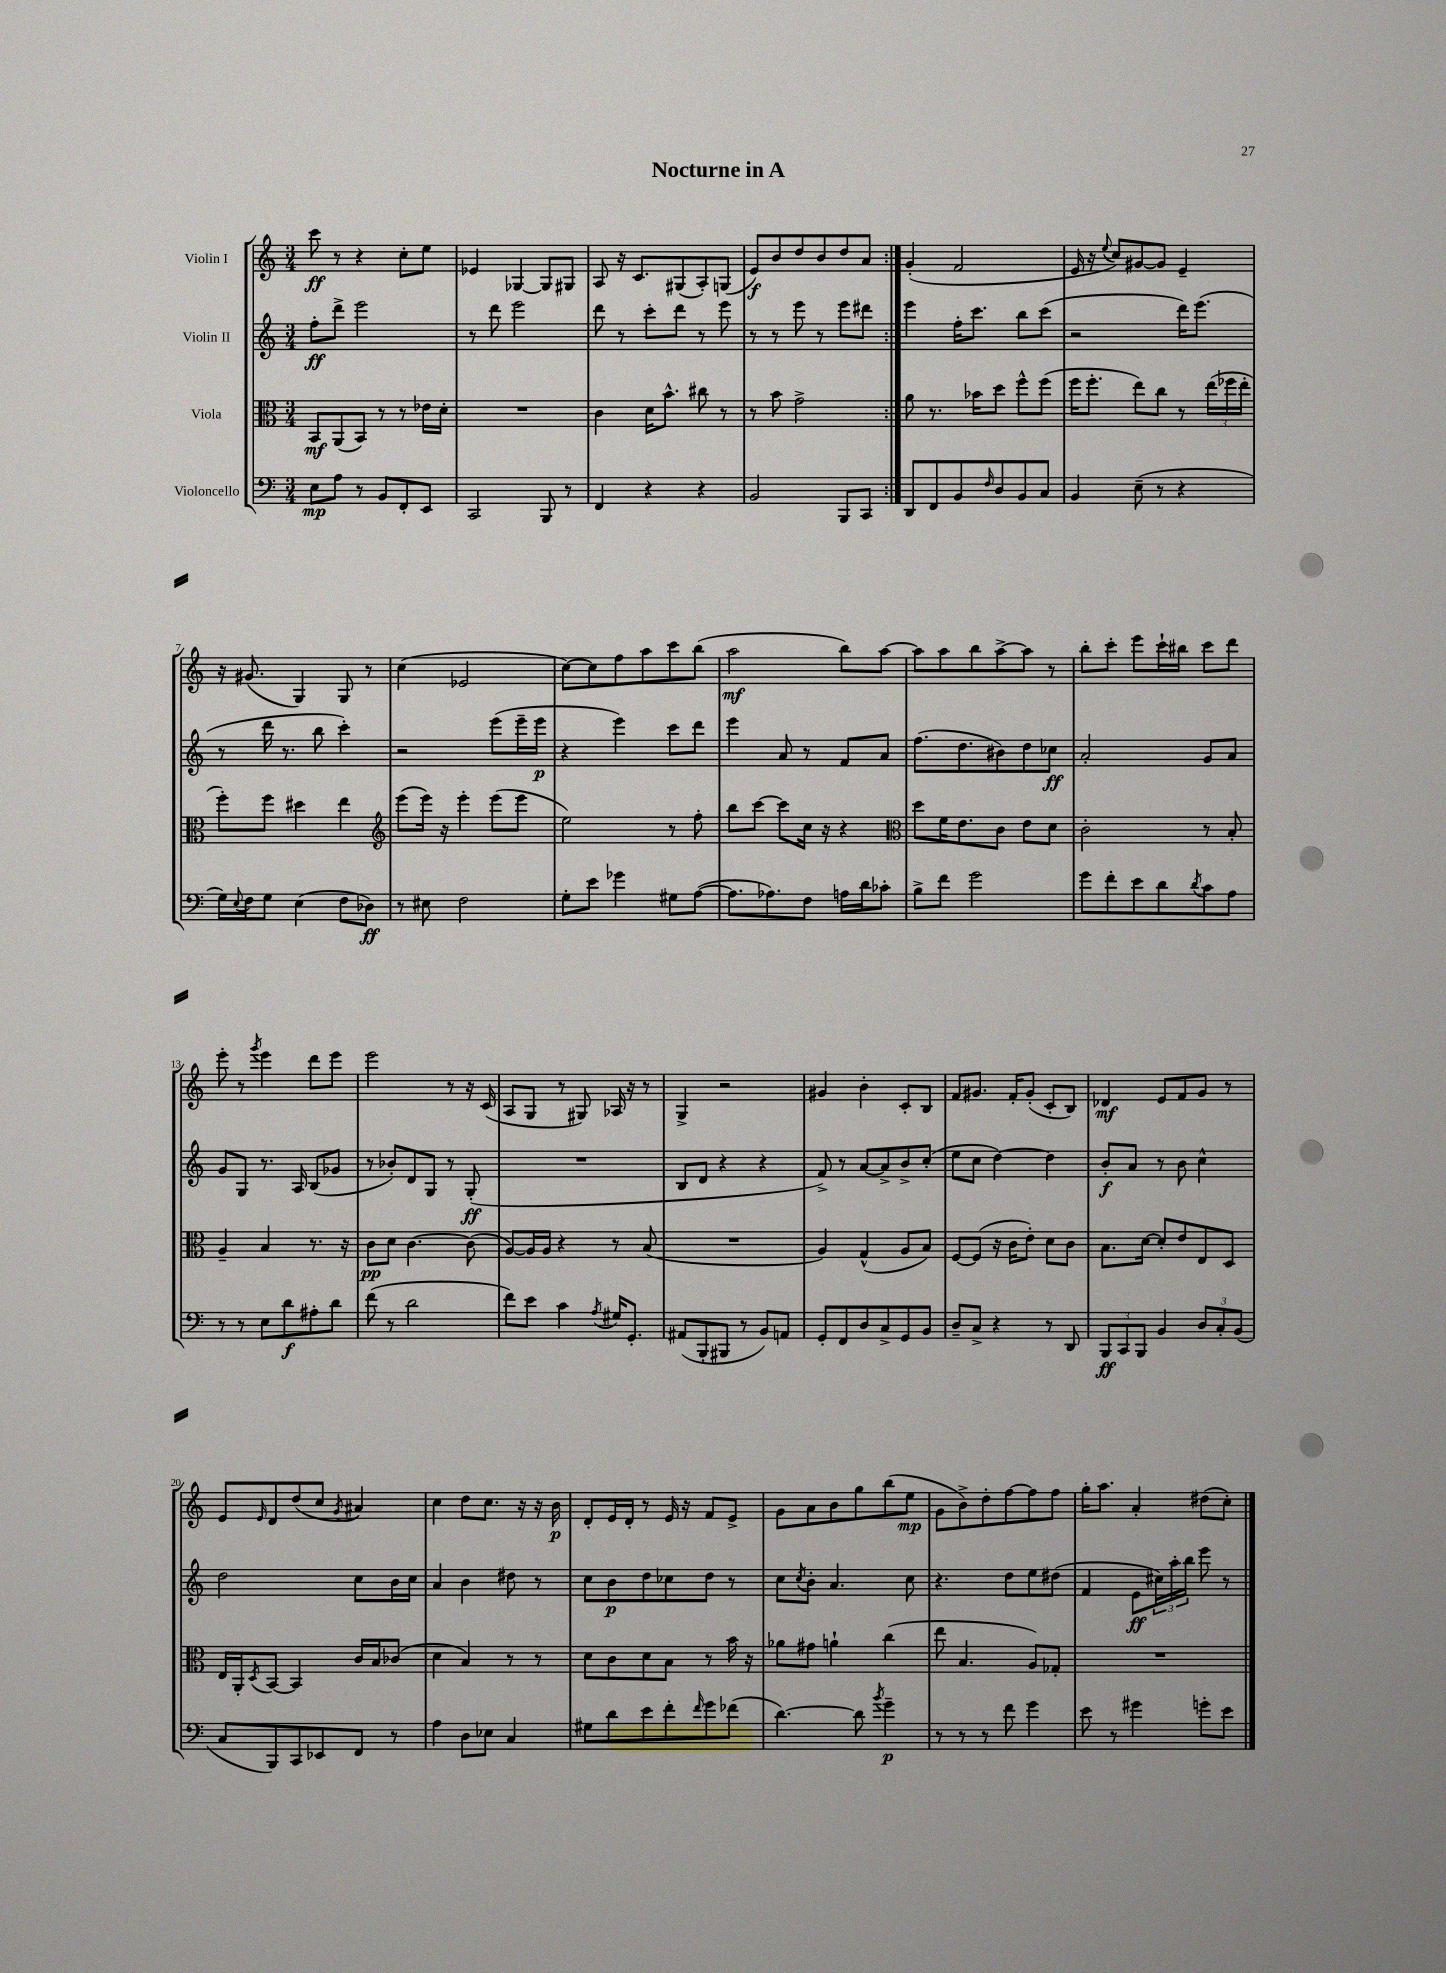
\header { title = "Nocturne in A" }
<<
\new StaffGroup <<
\new Staff = "s0" \with { instrumentName = "Violin I" } {
    \clef treble \key c \major \numericTimeSignature \time 3/4
    \repeat volta 2 { c'''8\ff r8 r4 c''8-. e''8 |
    ees'4 ges4~ ges8 gis8 |
    a8 r16 c'8. gis8( a8-.) g8( |
    e'8\f) b'8 d''8 b'8 d''8 a'8 | }
    g'4-.( f'2 |
    e'16 r16 \appoggiatura { e''8 } c''8) gis'8~ gis'8 e'4-- |
    r16 gis'8.( g4) g8 r8 |
    c''4( ees'2 |
    c''8~) c''8 f''8 a''8 c'''8 b''8( |
    a''2\mf b''8) a''8~ |
    a''8 a''8 b''8 a''8~-> a''8 r8 |
    b''8-. c'''8-. e'''8 c'''16-! bis''16 c'''8 d'''8 |
    e'''8-. r8 \acciaccatura { g'''8 } e'''4 d'''8 e'''8 |
    e'''2 r8 r16 c'16( |
    a8 g8 r8 gis8) aes16 r16 r8 |
    g4-> r2 |
    gis'4 b'4-. c'8-. b8 |
    f'8 gis'8. f'16-. gis'8-.( c'8-. b8) |
    des'4\mf e'8 f'8 g'8 r8 |
    e'8 \grace { e'16 } d'8 d''8( c''8 \acciaccatura { g'8 } ais'4) |
    c''4 d''8 c''8. r16 r16 b'16\p |
    d'8-. e'16 d'16-. r8 e'16 r16 f'8 e'8-> |
    g'8 a'8 b'8 g''8 b''8( e''8\mp |
    g'8 b'8->) d''8-. f''8~ f''8 f''8 |
    g''16-. a''8. a'4-. dis''8( c''8-.) \bar "|." |
}
\new Staff = "s1" \with { instrumentName = "Violin II" } {
    \clef treble \key c \major \numericTimeSignature \time 3/4
    \repeat volta 2 { f''8-.\ff d'''8-> e'''2 |
    r8 d'''8 e'''2 |
    d'''8 r8 c'''8-. d'''8 r8 e'''8 |
    r8 r8 e'''8 r8 e'''8 dis'''8 | }
    e'''4 f''16-. c'''8. b''8 c'''8( |
    r2 d'''16) e'''8.( |
    r8 d'''16 r8. b''8 c'''4-.) |
    r2 e'''8( e'''16-- e'''16\p |
    r4 e'''4) c'''8 d'''8 |
    e'''4 a'8 r8 f'8 a'8 |
    f''8.( d''8. bis'8) d''8 ces''8\ff |
    a'2-. g'8 a'8 |
    g'8 g8 r8. a16 b8( ges'8 |
    r8 bes'8-.) d'8 g8 r8 g8-.\ff( |
    R2. |
    b8 d'8 r4 r4 |
    f'8->) r8 a'8~ a'8-> b'8-> c''8-.( |
    e''8 c''8 d''4~) d''4 |
    b'8-.\f a'8 r8 b'8 c''4-^ |
    d''2 c''8 b'16 c''16 |
    a'4 b'4 dis''8 r8 |
    c''8 b'8\p d''8 ces''8 d''8 r8 |
    c''8 \acciaccatura { c''8 } b'8-. a'4. c''8 |
    r4. d''8 e''8 dis''8( |
    f'4 e'8\ff \tuplet 3/2 { cis''16) a''16-. b''16 } e'''8 r8 \bar "|." |
}
\new Staff = "s2" \with { instrumentName = "Viola" } {
    \clef alto \key c \major \numericTimeSignature \time 3/4
    \repeat volta 2 { b,8\mf a,8( b,8) r8 r8 ees'16 d'16-. |
    R2. |
    c'4 d'16 b'8.-^ cis''8 r8 |
    r8 b'8 g'2-> | }
    a'8 r8. bes'16 d''8 f''8-^ f''8( |
    f''16 f''8.-. e''8) c''8 r8 \tuplet 3/2 { e''16( fes''16 e''16-. } |
    f''8-.) f''8 dis''4 e''4 |
    \clef treble e'''8( e'''16) r16 e'''4-. e'''8( e'''8 |
    e''2) r8 f''8-. |
    b''8 c'''8~ c'''8 c''16 r16 r4 |
    \clef alto d''8 f'16 e'8. c'8 e'8 d'8 |
    c'2-. r8 b8-. |
    a4-- b4 r8. r16 |
    c'8\pp d'8 c'4.~ c'8( |
    a8~) a16 a16 r4 r8 b8( |
    R2. |
    a4) g4-^( a8 b8) |
    f8~ f8( r16 c'16 e'8-.) d'8 c'8 |
    b8. d'16~ d'8-. e'8 e8 d8 |
    e16 a,16-. \acciaccatura { d8 } b,8~ b,4 c'16 b16 ces'8( |
    d'4 b4) r8 r8 |
    d'8 c'8 d'8 b8 r8 b'16 r16 |
    aes'8 gis'8 a'4-! c''4( |
    e''8 b4. a8) ges8-. |
    R2. \bar "|." |
}
\new Staff = "s3" \with { instrumentName = "Violoncello" } {
    \clef bass \key c \major \numericTimeSignature \time 3/4
    \repeat volta 2 { e8\mp a8 r8 b,8 f,8-. e,8 |
    c,2 b,,8 r8 |
    f,4 r4 r4 |
    b,2 b,,8 c,8 | }
    d,8 f,8 b,8 \grace { f16 } d8 b,8 c8 |
    b,4 e8--( r8 r4 |
    g16) \appoggiatura { e8 } f16 g8 e4( f8 des8\ff) |
    r8 eis8 f2 |
    g8-. e'8 ges'4 gis8 a8~( |
    a8. aes8.) f8 a16 d'16 ces'8-. |
    b8-> f'8 g'2 |
    g'8 f'8-. e'8 d'8 \acciaccatura { d'8 } c'8 a8 |
    r8 r8 e8 d'8\f ais8-. d'8 |
    f'8( r8 d'2 |
    f'8) e'8 c'4 \acciaccatura { a8 } gis16 g,8.-. |
    ais,8( b,,8-. bis,,8 r8 b,8) a,8 |
    g,8-. f,8 d8 c8-> g,8 b,8 |
    d8-- c8-> r4 r8 d,8 |
    \tuplet 3/2 { b,,8\ff c,8 b,,8 } b,4 \tuplet 3/2 { d8 c8-. b,8( } |
    c8 b,,8) c,8 ees,8 f,8 r8 |
    a4 d8 ees8 c4 |
    gis8 d'8 e'8 f'8-. \grace { f'16 } g'8 fes'8( |
    d'4.~) d'8 \acciaccatura { b'8 } g'4--\p |
    r8 r8 r8 f'8 g'4 |
    e'8 r8 gis'4 g'8-. e'8 \bar "|." |
}
>>
>>
